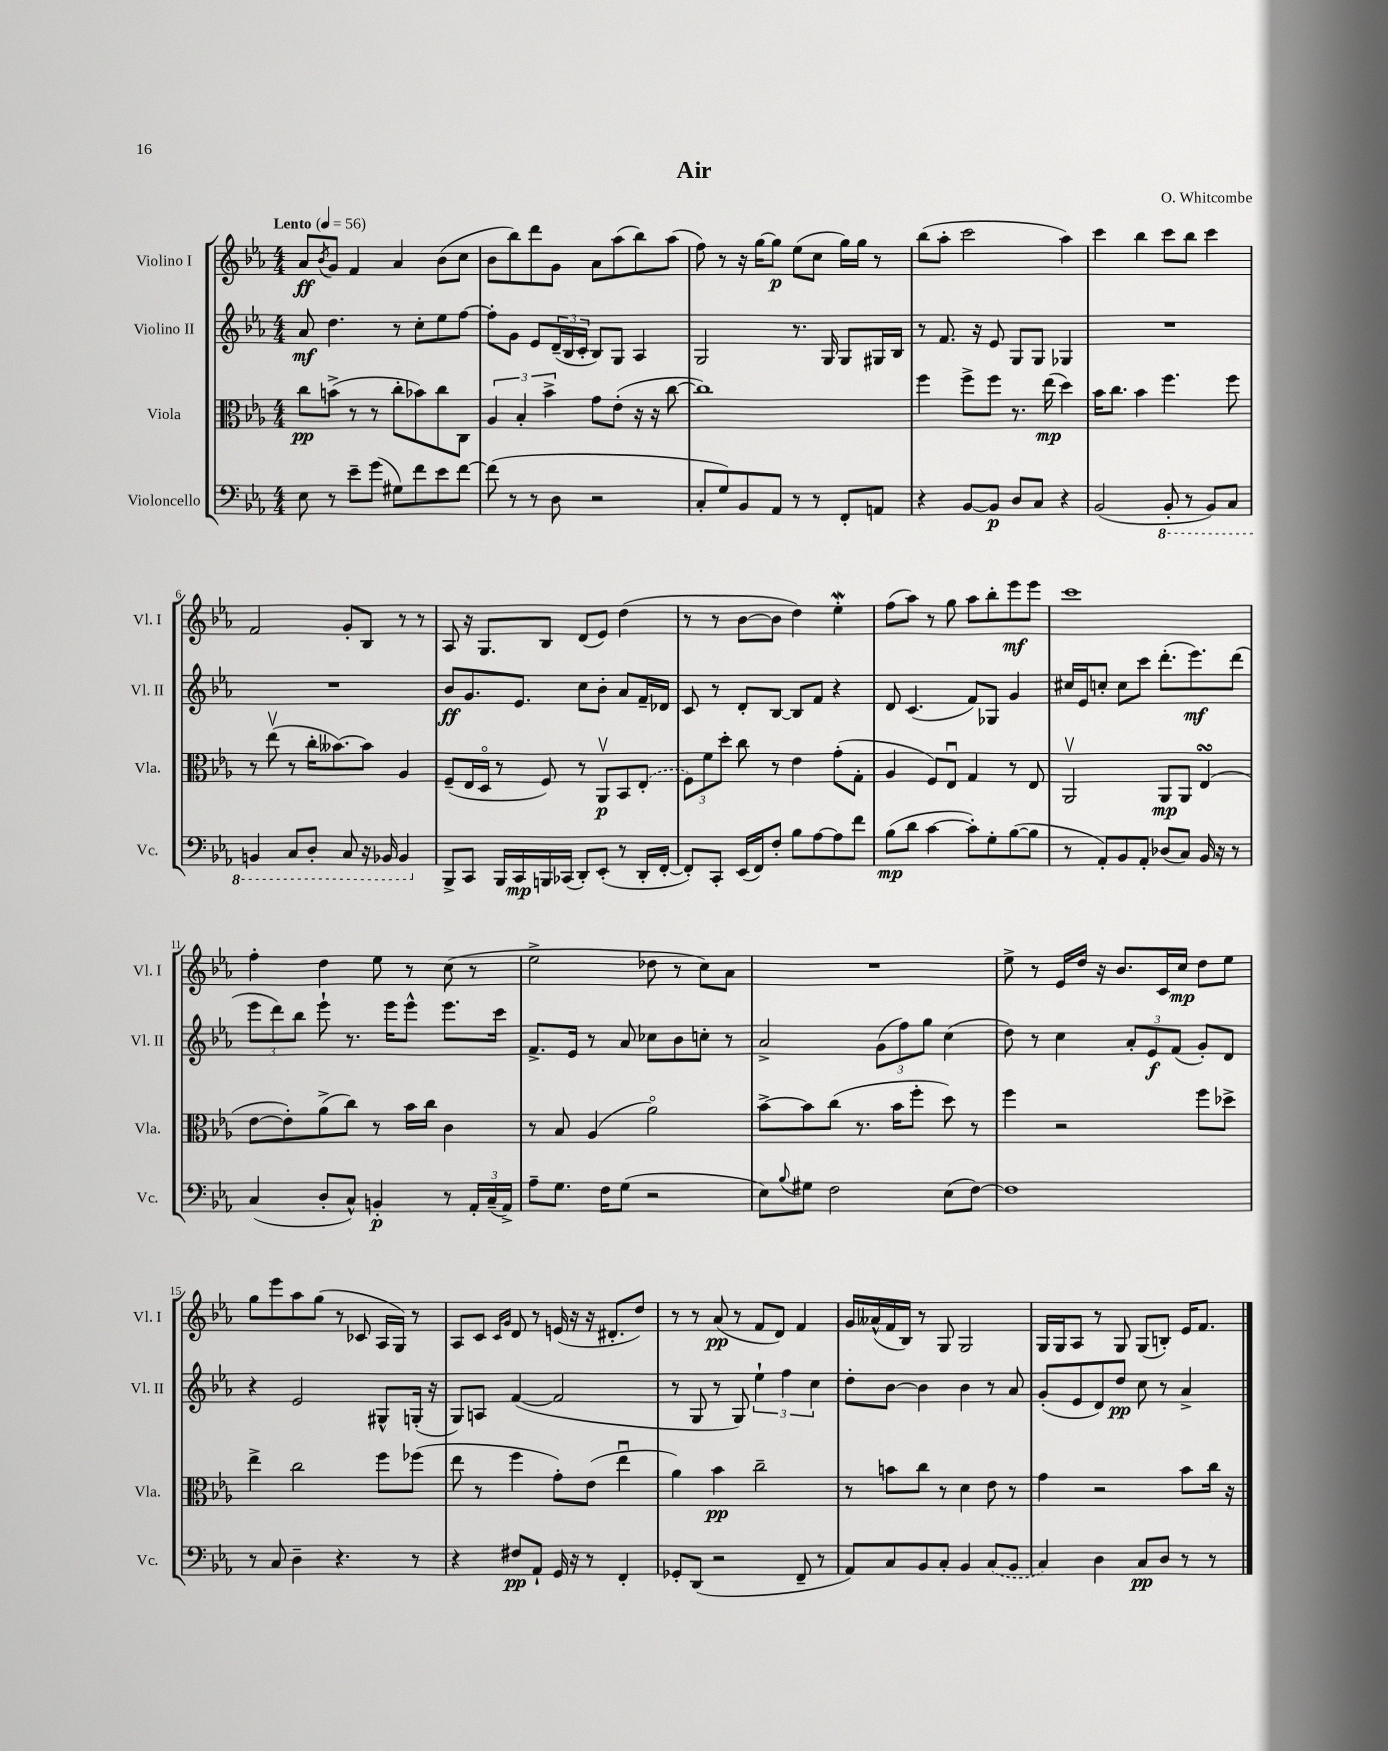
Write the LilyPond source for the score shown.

\header { title = "Air" composer = "O. Whitcombe" }
<<
\new StaffGroup <<
\new Staff = "s0" \with { instrumentName = "Violino I" shortInstrumentName = "Vl. I" } {
    \clef treble \key ees \major \numericTimeSignature \time 4/4 \tempo "Lento" 4 = 56
    aes'8\ff \acciaccatura { bes'8 } g'8 f'4 aes'4 bes'8( c''8 |
    bes'8 bes''8) d'''8 g'8 aes'8 aes''8( bes''8) aes''8( |
    f''8) r8 r16 g''16~ g''8\p ees''8( c''8 g''16) g''16 r8 |
    bes''8( aes''8-. c'''2 aes''4) |
    c'''4 bes''4 c'''8 bes''8 c'''4 |
    f'2 g'8-. bes8 r8 r8 |
    aes8 r16 g8. bes8 d'8( ees'8) d''4( |
    r8 r8 bes'8~ bes'8 d''4) ees''4-.\mordent |
    f''8( aes''8) r8 g''8 aes''8 bes''8-. ees'''8\mf ees'''8 |
    c'''1 |
    f''4-. d''4 ees''8 r8 c''8( r8 |
    ees''2-> des''8 r8 c''8) aes'8 |
    R1 |
    ees''8-> r8 ees'16 d''16 r16 bes'8. c'16 c''16\mp d''8 ees''8 |
    g''8 ees'''8 aes''8 g''8( r8 ces'8 aes16 g16) r8 |
    aes8 c'8 \grace { c'16 g'16 } d'8 r8 e'16( r16 r16 dis'8.-. d''8) |
    r8 r8 aes'8\pp( r8 f'8 d'8) f'4 |
    g'16 aeses'16-^( f'16 bes16) r8 g8 g2 |
    g16 g16 aes8 r8 g8 g8( b8-.) ees'16 f'8. \bar "|." |
}
\new Staff = "s1" \with { instrumentName = "Violino II" shortInstrumentName = "Vl. II" } {
    \clef treble \key ees \major \numericTimeSignature \time 4/4
    aes'8\mf d''4. r8 c''8-. ees''8 f''8~ |
    f''8-. g'8 ees'8 \tuplet 3/2 { d'16--( bes16 c'16-. } bes8) g8 aes4 |
    g2 r8. g16 g8 gis16 bes16 |
    r8 f'8. r16 ees'8 g8 g8 ges4 |
    R1 |
    R1 |
    bes'8\ff g'8. ees'8. c''8 bes'8-. aes'8 f'16-- des'16 |
    c'8 r8 d'8-. bes8~ bes8 f'8 r4 |
    d'8 c'4.( f'8) ges8 g'4 |
    cis''16 ees'16 c''8-. c''8 c'''8 d'''8.-.( ees'''8.\mf) d'''8( |
    \tuplet 3/2 { ees'''8 d'''8) bes''8 } ees'''8-! r8. ees'''16 ees'''8-^ ees'''8. c'''16 |
    f'8.-> ees'16 r8 aes'8 ces''8 bes'8 c''8-. r8 |
    aes'2-> \tuplet 3/2 { g'8( f''8) g''8 } c''4( |
    d''8) r8 c''4 \tuplet 3/2 { aes'8-. ees'8\f f'8( } g'8-.) d'8 |
    r4 ees'2 gis8-^ g16-.( r16 |
    g8) a8 f'4~( f'2 |
    r8 g8 r8 g8) \tuplet 3/2 { ees''4-! f''4 c''4 } |
    d''8-. bes'8~ bes'4 bes'4 r8 aes'8 |
    g'8-.( ees'8 d'8) d''8\pp c''8 r8 aes'4-> \bar "|." |
}
\new Staff = "s2" \with { instrumentName = "Viola" shortInstrumentName = "Vla." } {
    \clef alto \key ees \major \numericTimeSignature \time 4/4
    c''8\pp b'8->( r8 r8 c''8-. bes'8) c''8 c8 |
    \tuplet 3/2 { aes4 bes4-. bes'4-> } g'8 ees'8-.( r16 r16 c''8~ |
    c''1) |
    f''4 f''8-> f''8 r8. ees''16\mp( d''4) |
    bes'16 c''8. bes'4 f''4. f''8 |
    r8 ees''8\upbow( r8 c''16-. beses'8.~) beses'8 aes4 |
    f8--( ees16 d16\flageolet r8 f8) r8 aes,8\upbow\p bes,8 \once \slurDashed ees8-.( |
    \tuplet 3/2 { f8) f'8 d''8-. } c''8 r8 ees'4 g'8-.( g8-. |
    aes4 f8) ees8\downbow g4 r8 ees8 |
    aes,2\upbow aes,8\mp aes,8 ees4\turn( |
    ees'8~ ees'8-.) aes'8->( c''8) r8 bes'16 c''16 c'4 |
    r8 bes8 aes4( aes'2\flageolet) |
    bes'8~-> bes'8 c''8( r8. bes'16 f''8-. d''8) r8 |
    f''4 r2 f''8 des''8-> |
    ees''4-> c''2 f''8 fes''8( |
    ees''8 r8 f''4 g'8-.) ees'8( ees''4\downbow |
    aes'4) bes'4\pp c''2-- |
    r8 b'8 c''8 r8 d'4 ees'8 r8 |
    g'4 r2 bes'8 c''16 r16 \bar "|." |
}
\new Staff = "s3" \with { instrumentName = "Violoncello" shortInstrumentName = "Vc." } {
    \clef bass \key ees \major \numericTimeSignature \time 4/4
    ees8 r8 ees'8-- g'8( gis8) f'8 ees'8 f'8~ |
    f'8( r8 r8 d8 r2 |
    c8-. g8) bes,8 aes,8 r8 r8 f,8-. a,8 |
    r4 bes,8~ bes,8\p d8 c8 r4 |
    bes,2( \ottava #-1 bes,,8-. r8 bes,,8) c,8 |
    b,,4 c,8 d,8-. c,8 r16 bes,,16 bes,,4 \ottava #0 |
    bes,,8-> c,8 bes,,16 c,16\mp b,,16 ces,16( d,8-.) ees,8-.( r8 d,16-. f,16~-. |
    f,8-.) c,8-. ees,16( f,16) f8-. bes8 aes8~ aes8 f'8 |
    bes8\mp( d'8 c'4~ c'8-.) g8-. bes8~( bes8 |
    r8 aes,8-.) bes,8 aes,8-. des8( c8) bes,16 r16 r8 |
    c4( d8-. c8-^) b,4-.\p r8 \tuplet 3/2 { aes,16-. c16--( aes,16->) } |
    aes8-- g8. f16 g8( r2 |
    ees8) \appoggiatura { bes8 } gis8 f2 ees8( f8~) |
    f1 |
    r8 c8 d4-- r4. r8 |
    r4 fis8\pp aes,8-! g,16 r16 r8 f,4-. |
    ges,8-. d,8( r2 f,8-- r8 |
    aes,8) c8 bes,8 c8-. bes,4 \once \slurDashed c8( bes,8 |
    c4) d4 c8\pp d8 r8 r8 \bar "|." |
}
>>
>>
